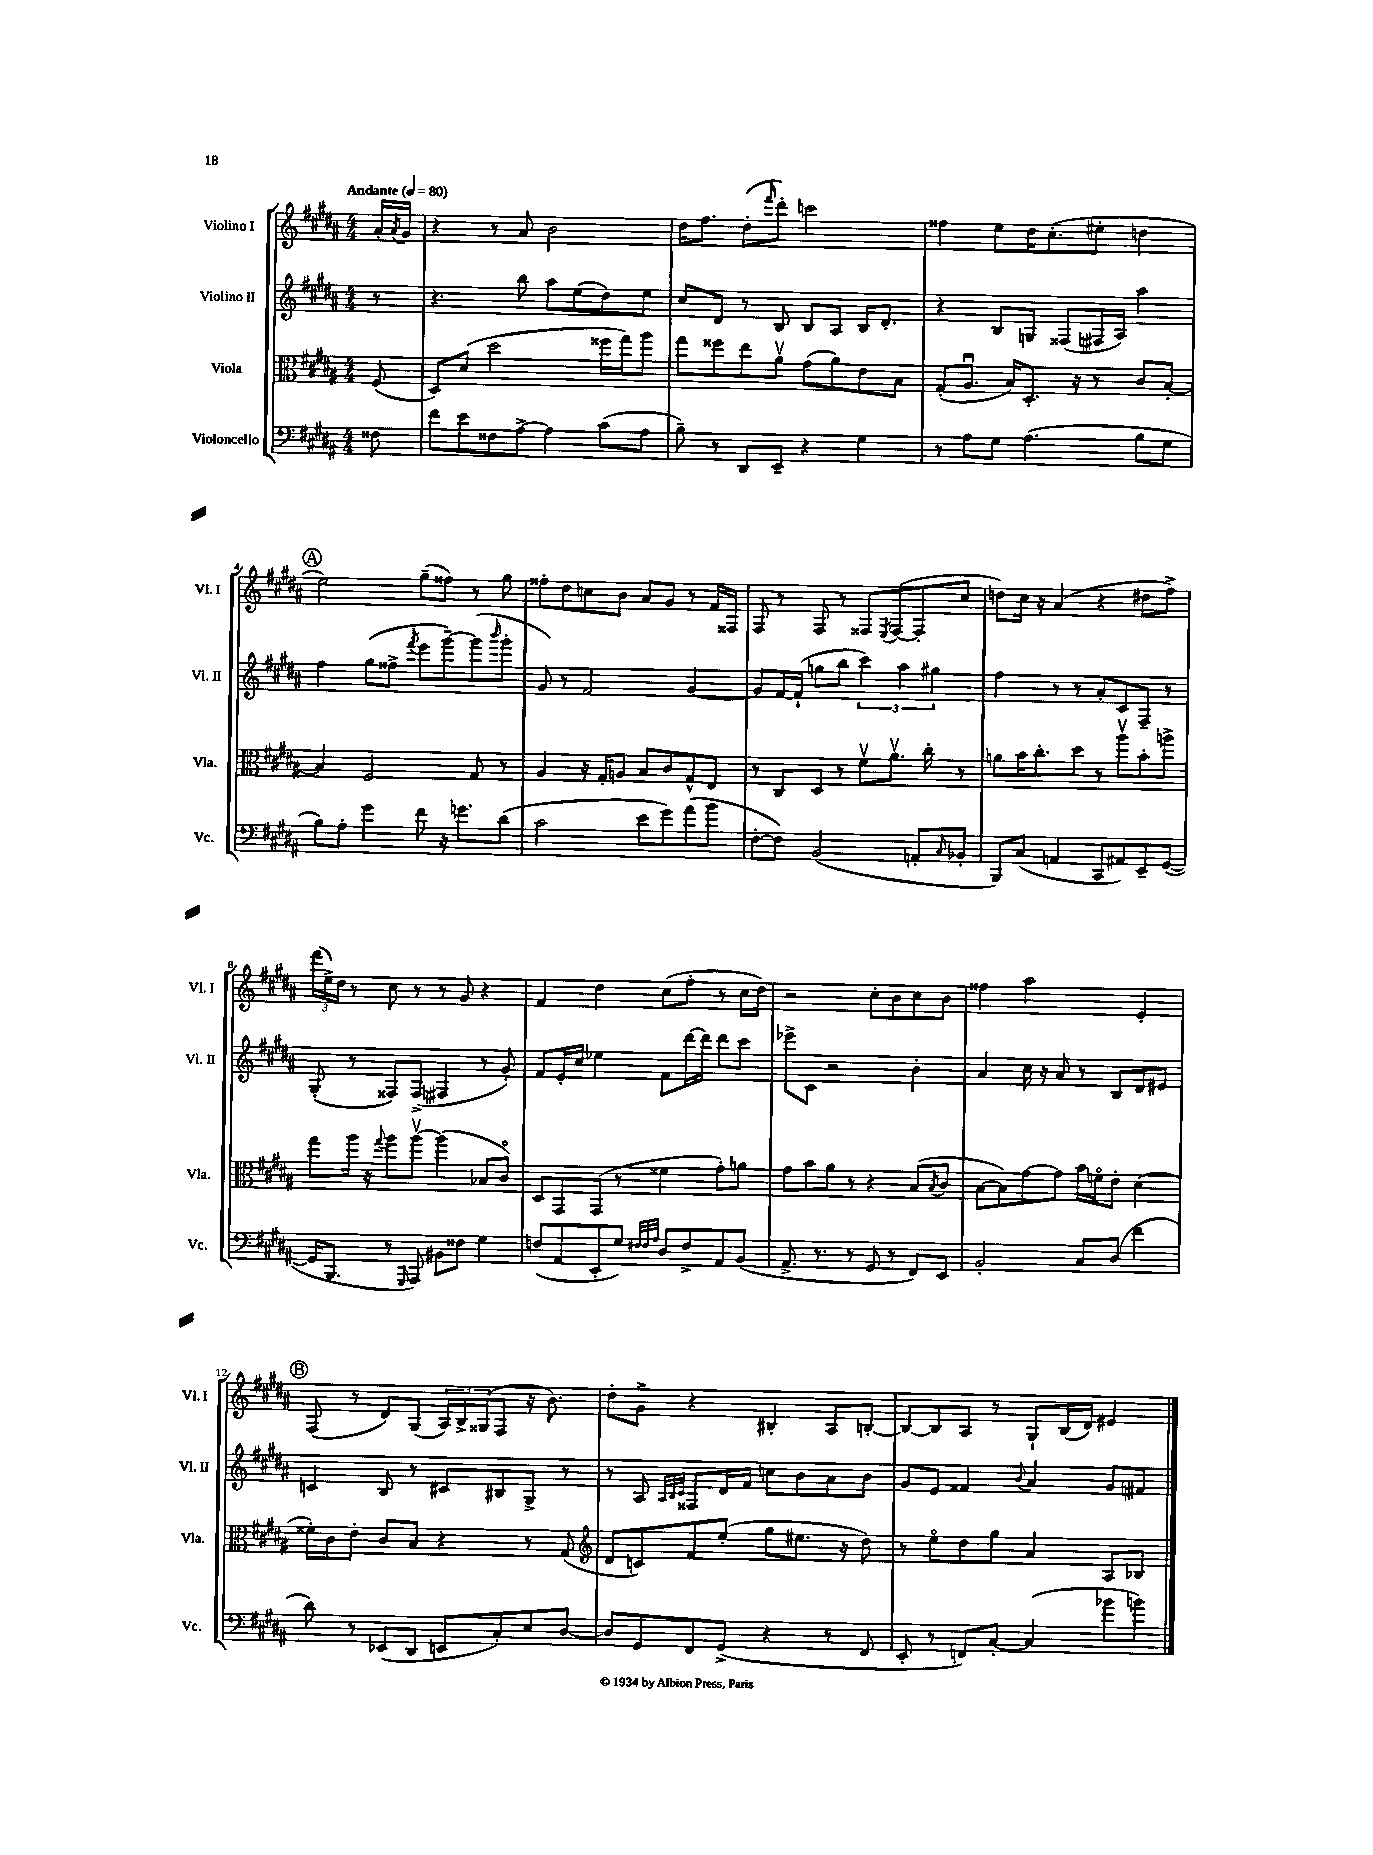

**kern	**kern	**kern	**kern
*staff4	*staff3	*staff2	*staff1
*clefF4	*clefC3	*clefG2	*clefG2
*k[f#c#g#d#a#]	*k[f#c#g#d#a#]	*k[f#c#g#d#a#]	*k[f#c#g#d#a#]
*M4/4	*M4/4	*M4/4	*M4/4
*MM80	*MM80	*MM80	*MM80
8F##	(8F#	8r	16a#'
.	.	.	8qa#
.	.	.	16g#
=	=	=	=
8f#	8D#)	4.r	4r
8e	(8d#	.	.
8F##	2dd#	.	8r
[8A#^	.	8bb	8a#
4A#]	.	8aa#	2b
.	.	(8ee	.
(8c#	16ff##	8dd#)	.
.	16gg#)	.	.
8A#	8aa#	8ee	.
=	=	=	=
8B~)	8gg#	8cc#	16dd#
.	.	.	8.ff#
8r	8ff##	8d#	.
8DD#	8ee	8r	(8dd#'
.	.	.	16qqfff#
8EE~	8a#v	8B	8ddd#')
4r	(8g#	8B	2ccc
.	8a#)	8A#	.
4G#	8e	16B	.
.	.	8.d#'	.
.	8B	.	.
=	=	=	=
8r	(8G#'	4r	4ff##
8A#	8.A#u	.	.
8G#	.	8B	8ee
.	16B)	.	.
(4.A#	8.D#'	8G	16dd#
.	.	.	(8.cc#'
.	.	(8F##	.
.	16r	.	.
.	8r	16F#	8ee#'
.	.	16A#)	.
8B	8c#	4aa#	4dd
8G#	[8B'	.	.
=	=	=	=
8B)	4B]	4ff#	2ee)
8A#'	.	.	.
4g#	2F#	(8gg#	.
.	.	8ff##^	.
.	.	8qfff#	.
8f#	.	8eee	(8gg#~
16r	.	[8ggg#~)	8ff##)
8.g	.	.	.
.	8G#	(8ggg#]	8r
.	.	16qqbbb	.
(8d#	8r	8ggg#'	8gg#
=	=	=	=
2c#	4A#	8g#)	8ff##'
.	.	8r	8dd#
.	16r	2f#	8cc
.	16G#'	.	.
.	8A	.	8b
8e	8B	.	8a#
8g#)	8c#	.	8g#
(8a#	8G#^^	[4g#	8r
8b	8E	.	16f#
.	.	.	16F##
=	=	=	=
[8F#'	8r	8g#]	8F#
8F#])	8C#	[16f#	8r
.	.	(16f#`]	.
(2BB	8D#	8gg	8F#
.	8r	8bb	8r
.	8f#v	6ccc#)	8F##
.	.	.	8qE
.	8.a#v	.	([8F##
.	.	6aa#	.
8AA'	.	.	8F##']
.	16cc#'	.	.
.	.	6gg#	.
16qqC#	.	.	.
8BB-'	8r	.	8cc#
=	=	=	=
8BBB)	8a	4ff#	8dd)
(8C#	16b	.	16cc#
.	8.cc#'	.	16r
4AA	.	8r	(4a#
.	8dd#	8r	.
8CC#	8r	8a#'	4r
8AA#)	8aa#v	8c#	.
8EE~	8b'	8F#~	8dd#
([8GG#	8aa^	8r	8ff#^)
=	=	=	=
16GG#]	8gg#	(8G#'	(24fff#
.	.	.	24ee^)
8.BBB	.	.	.
.	.	.	24dd#
.	16aa#	8r	8r
.	16r	.	.
.	8qqgg#	.	.
8r	8aa#	8F##)	8cc#
16qqGGG#	.	.	.
8AAA#)	[8aa#v	(8F##^	8r
8BB#	(4aa#]	4F#	8r
8F##	.	.	8g#
4G#	8B-	8r	4r
.	8c#o)	8g#')	.
=	=	=	=
(8F	8D#	8f#	4f#
8AA#	8GG#	16e'	.
.	.	16cc#	.
8EE'	(8GG#	4ee-	4dd#
8G#)	8r	.	.
32qqF#	.	.	.
32qqF#	.	.	.
32qqA#	.	.	.
8D#	4f##	8f#	(8cc#
8F#^	.	[16ddd#	8ff#'
.	.	16ddd#]	.
8AA#	8g#')	8ddd#	8r
(8BB	8a	8ccc#	16cc#
.	.	.	16dd#)
=	=	=	=
8.AA#^	8g#	8eee-^	2r
.	8b	8c#	.
8.r	.	.	.
.	8a#	2r	.
8r	8r	.	.
8GG#	4r	.	8cc#'
8r	.	.	8b
8FF#)	(8B	4b'	8cc#
.	8qB	.	.
8EE	8c#	.	8b
=	=	=	=
2BB'	[8B	4a#	4ff##
.	8B])	.	.
.	[8g#	16cc#	2aa#
.	.	16r	.
.	8g#]	8a#	.
8C#	16b	8r	.
.	16fo	.	.
(8D#	8e'	8B	.
4f#	(4d#	8d#	4e'
.	.	8e#	.
=	=	=	=
8d#)	16f##')	4c	(8F#
.	16c#	.	.
8r	8e'	.	8r
(8EE-	8c#	8B	8d#)
8DD#	8B	8r	(8G#
8EE	4r	8c#	24A#)
.	.	.	24B^
.	.	.	(24G##
8C#')	.	8B#	8F#
8E	8r	8G#^	16r
.	.	.	8.b)
[8D#	(8G#	8r	.
=	=	=	=
*	*clefG2	*	*
8D#]	8d#	8r	8dd#'
8GG#	8c)	8A#	8g#^
.	.	32qqA#	.
.	.	32qqB	.
.	.	32qqc#	.
8FF#	8f#	8F##	4r
(8GG#^	(8ee'	16d#	.
.	.	16f#	.
4r	8gg#	8cc	4B#'
.	8.ee#	8b	.
8r	.	8a#	8A#
.	16r	.	.
8FF#	8dd#)	8b	[8B'
=	=	=	=
8EE'	8r	8g#	8B_
8r	8eeo	8e	8B]
8FF)	8dd#	4f##	8A#
[8C#'	8gg#	.	8r
.	.	8qqb	.
(4C#]	4a#	4a#	8G#`
.	.	.	(16B
.	.	.	16d#)
8b-	8A#	8g#	4e#
8b)	8B-	8f#	.
==	==	==	==
*-	*-	*-	*-
